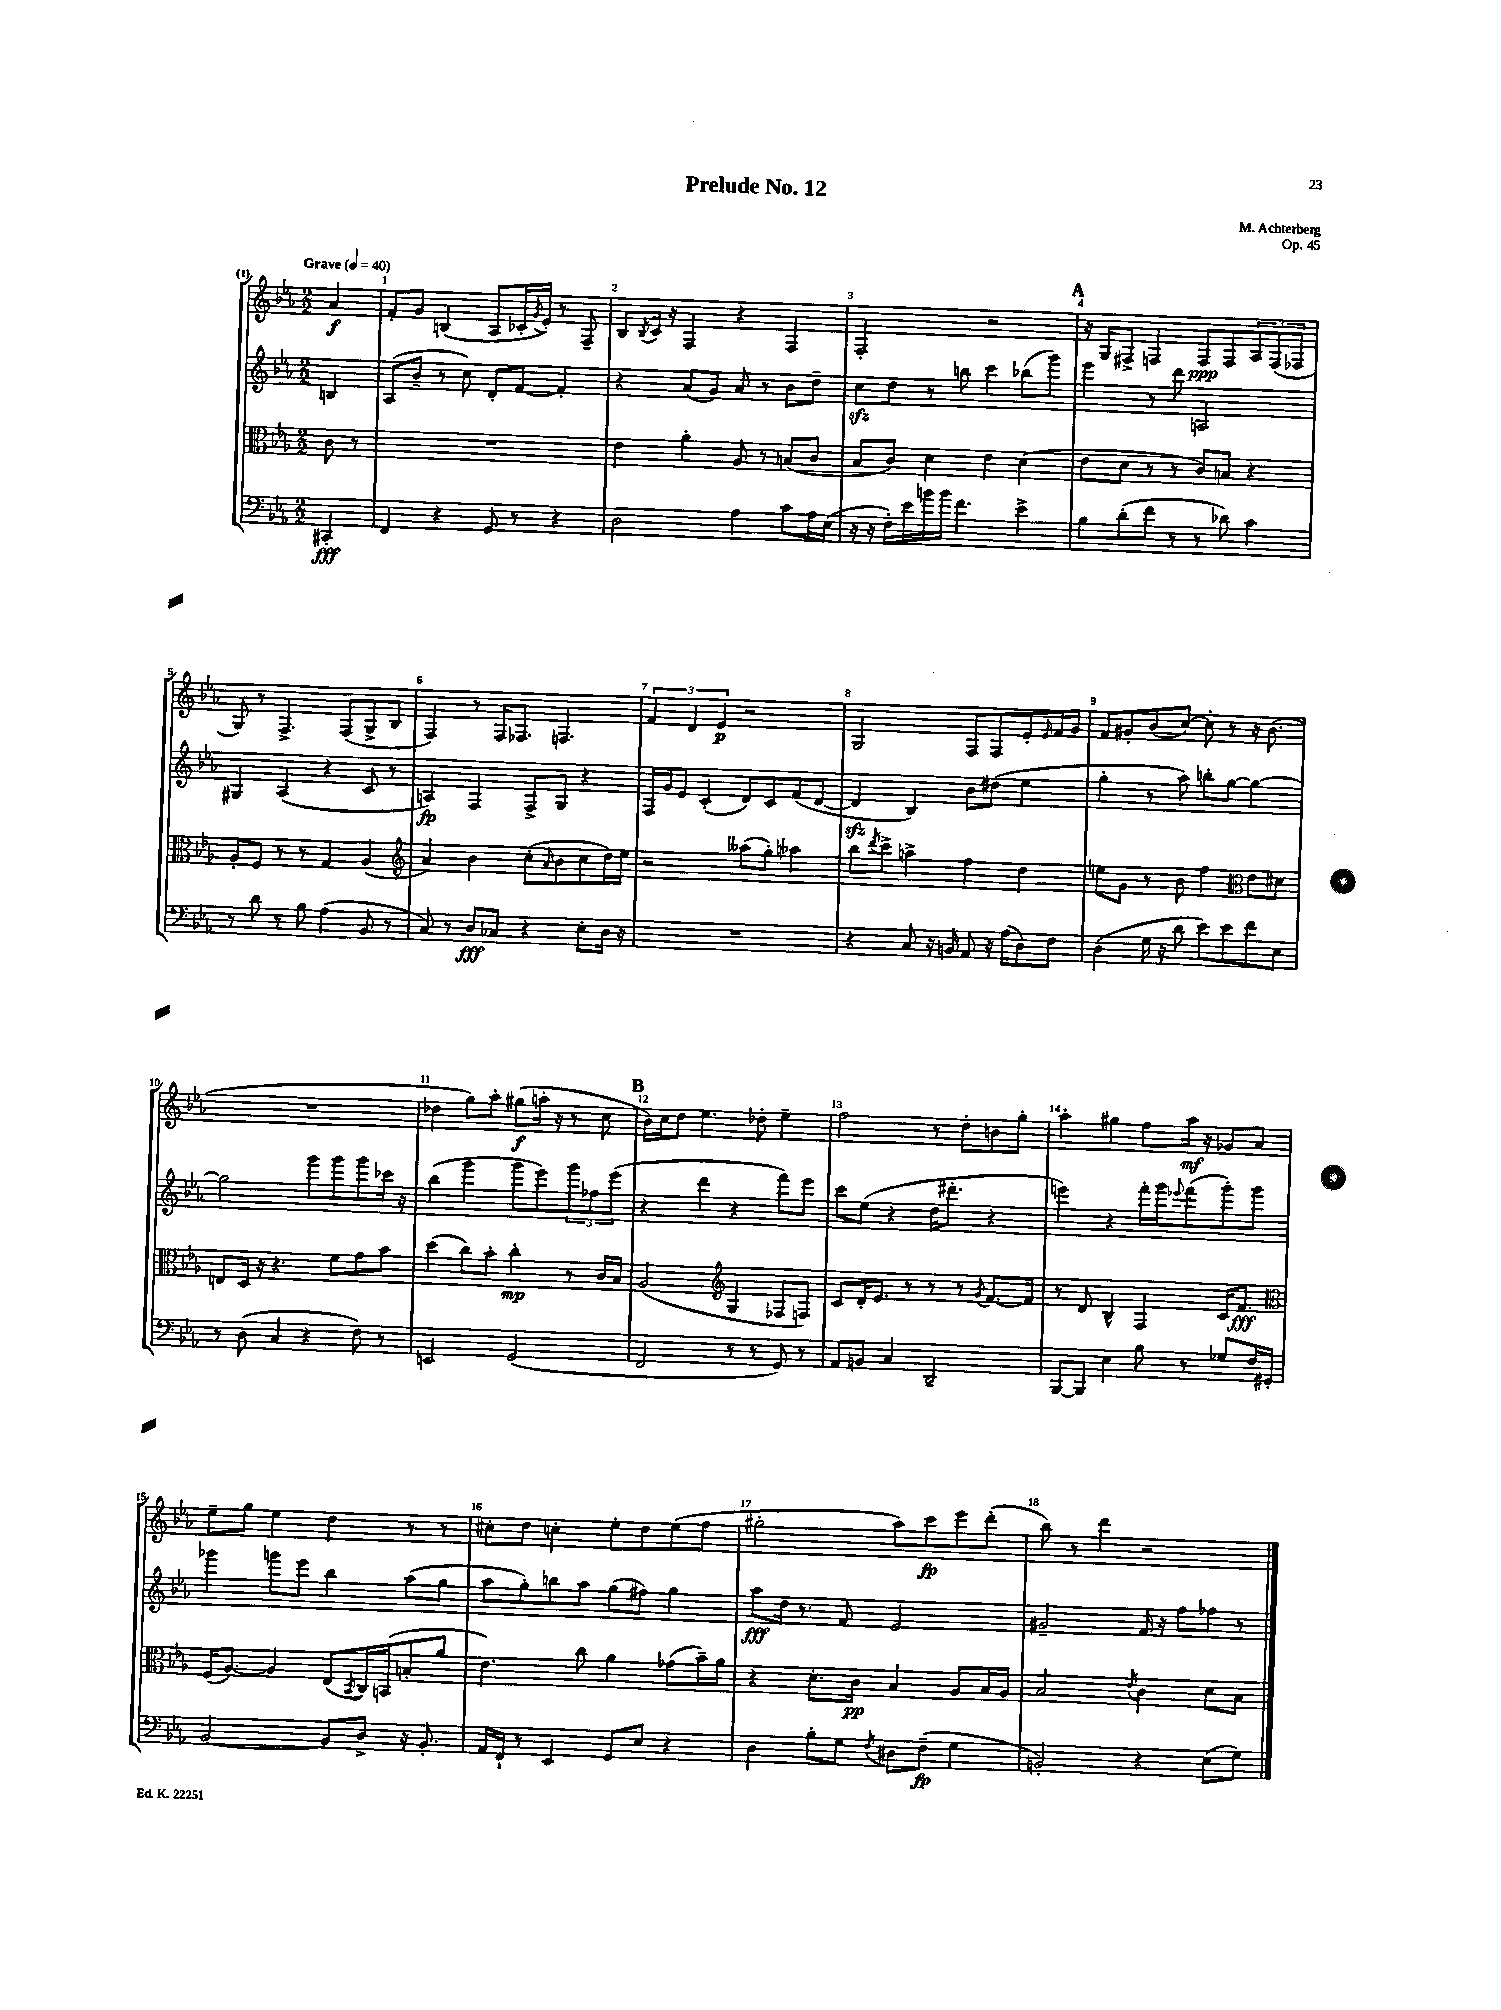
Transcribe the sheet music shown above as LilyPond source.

\header { title = "Prelude No. 12" composer = "M. Achterberg" opus = "Op. 45" }
<<
\new StaffGroup <<
\new Staff = "s0" {
    \clef treble \key ees \major \numericTimeSignature \time 2/2 \partial 4 \tempo "Grave" 4 = 40
    aes'4\f |
    f'8-. g'8 b4( aes8 ces'16-. \acciaccatura { g'8 } ees'16-.) r8 f8-- |
    bes8 \acciaccatura { bes8 } c'16 r16 f4 r4 f4 |
    f2-. r2 |
    \mark \markup { \bold "A" } r16 g16 fis8-> f4 f8\ppp f8 \tuplet 3/2 { aes8 f8( fes8 } |
    g8) r8 f4.-> f8( g8-> bes8 |
    f4) r8 f16 fes8. f4. |
    \tuplet 3/2 { f'4 d'4 ees'4\p } r2 |
    g2 f8 f8 ees'8-. \grace { ees'16 } f'16 g'16 |
    f'8 gis'8-. bes'8( c''8~) c''8-. r8 r16 bes'8.( |
    R1 |
    des''4 g''8) aes''8-. gis''8\f( a''16-. r16 r8 c''8 |
    \mark \markup { \bold "B" } bes'16) c''16 d''8 ees''4. des''8-. ees''4-- |
    f''2 r8 d''8-. b'8 g''8-. |
    aes''4-. gis''4 f''8 aes''16\mf r16 ges'8 aes'8 |
    ees''8-- g''8 ees''4 d''4 r8 r8 |
    cis''8-. d''8 c''4-. ees''8-. d''8 ees''8( f''8 |
    gis''2-. aes''8) c'''8\fp ees'''8 d'''8-.( |
    bes''8) r8 d'''4 r2 \bar "|." |
}
\new Staff = "s1" {
    \clef treble \key ees \major \numericTimeSignature \time 2/2 \partial 4
    b4 |
    aes8( bes'8-- r8 c''8) d'8-. f'8~ f'4-. |
    r4 aes'8( g'8) aes'8 r8 bes'8 d''8-- |
    c''8\sfz d''8 r8 b''8 c'''4 bes''8( g'''8) |
    \mark \markup { \bold "A" } ees'''4 r8 d'''8 a2 |
    gis4 aes4( r4 c'8 r8 |
    a4\fp) f4 f8-> g8 r4 |
    f16 g'16 ees'8 c'4-.( d'8) c'8 f'8( d'8~ |
    d'4\sfz bes4) bes'8 dis''8( ees''4 |
    g''4-. r8 aes''8) b''8-. g''8~ g''4~ |
    g''2 g'''8 g'''8 g'''8 ces'''16 r16 |
    bes''4( g'''4 g'''8 ees'''8) \tuplet 3/2 { g'''8 fes''8 ees'''8( } |
    \mark \markup { \bold "B" } r4 d'''4 r4 f'''8) ees'''8 |
    c'''8 ees''8( r4 d''16 dis'''8.-. r4 |
    e'''4) r4 f'''16-. g'''16 \appoggiatura { ees'''8 } f'''8( g'''8-.) g'''8 |
    ges'''4 g'''8 ees'''8 bes''4 aes''8( g''8 |
    aes''8 g''8-.) b''8 aes''8 g''8( fis''8) g''4 |
    aes''8\fff d''16 r8. f'8 ees'2 |
    gis'2-- f'16 r16 f''8 fes''8 r8 \bar "|." |
}
\new Staff = "s2" {
    \clef alto \key ees \major \numericTimeSignature \time 2/2 \partial 4
    c'8 r8 |
    R1 |
    ees'4 aes'4-. aes8 r8 b8( c'8 |
    bes8 c'8) d'4 ees'4 d'4( |
    \mark \markup { \bold "A" } ees'8 d'8 r8 r8 c'8) b8 r4 |
    aes8-. f8 r8 r8 g4 aes4( |
    \clef treble aes'4) bes'4 c''8-.( \grace { aes'16 } bes'8 c''8 d''16) ees''16 |
    r2 aeses''8( g''8-.) aes''4 |
    bes''8 \acciaccatura { d'''8 } c'''8-> a''4-> f''4 d''4 |
    e''8 g'8 r8 bes'8 f''4 \clef alto ees'8 dis'8 |
    e8 d16 r16 r4. f'8 g'8 bes'8 |
    d''4( c''8) bes'8-. c''4-.\mp r8 c'16 bes16 |
    \mark \markup { \bold "B" } aes2( \clef treble g4 fes8 f8) |
    c'8 d'16-. ees'8. r8 r8 r8 \acciaccatura { g'8 } f'8.~ f'16 |
    r8 d'8 bes4-^ f4 c'16 f'8.\fff |
    \clef alto f16( aes8.~) aes4 ees8( \acciaccatura { bes,8 } c16) b,16( b8-. aes'8 |
    ees'4.) c''8 aes'4 ges'8( bes'16--) aes'16 |
    r4 d'8.-. c'16\pp bes4 aes8 bes16 aes16 |
    bes2 \acciaccatura { ees'8 } c'4 d'8 bes8 \bar "|." |
}
\new Staff = "s3" {
    \clef bass \key ees \major \numericTimeSignature \time 2/2 \partial 4
    cis,4-.\fff |
    f,4 r4 g,8 r8 r4 |
    d2 aes4 c'8 aes16 ees16( |
    r16 r16 f16-.) ees'16 b'16 b'16 f'4. ees'4-> |
    \mark \markup { \bold "A" } bes8 d'8-.( f'8 r8 r8 des'8) c'4 |
    r8 d'8 r8 bes8 aes4( bes,8 r8 |
    c8) r8 d8\fff ces8 r4 ees8-. d16 r16 |
    R1 |
    r4 c8 r16 b,16 aes,8 r16 aes16( d8) f8 |
    d4( g16 r16 d'8 ees'8) ees'8 f'8 ees8 |
    r8 d8( c4 r4 f8) r8 |
    e,2 g,2( |
    \mark \markup { \bold "B" } f,2 r8 r8 g,8) r8 |
    aes,8 b,8 c4 d,2-- |
    bes,,8~ bes,,8 ees4 bes8 r8 ges8 f16 gis,16-. |
    bes,2~ bes,8 d8-> r16 bes,8.-. |
    aes,16 f,16-! r8 ees,4 g,8 ees8 r4 |
    d4 bes8-. g8 \acciaccatura { f8 } dis8 f8--\fp( g4 |
    b,2-.) r4 ees8( g8) \bar "|." |
}
>>
>>
\layout { \context { \Score \override BarNumber.break-visibility = ##(#f #t #t) barNumberVisibility = #all-bar-numbers-visible } }
